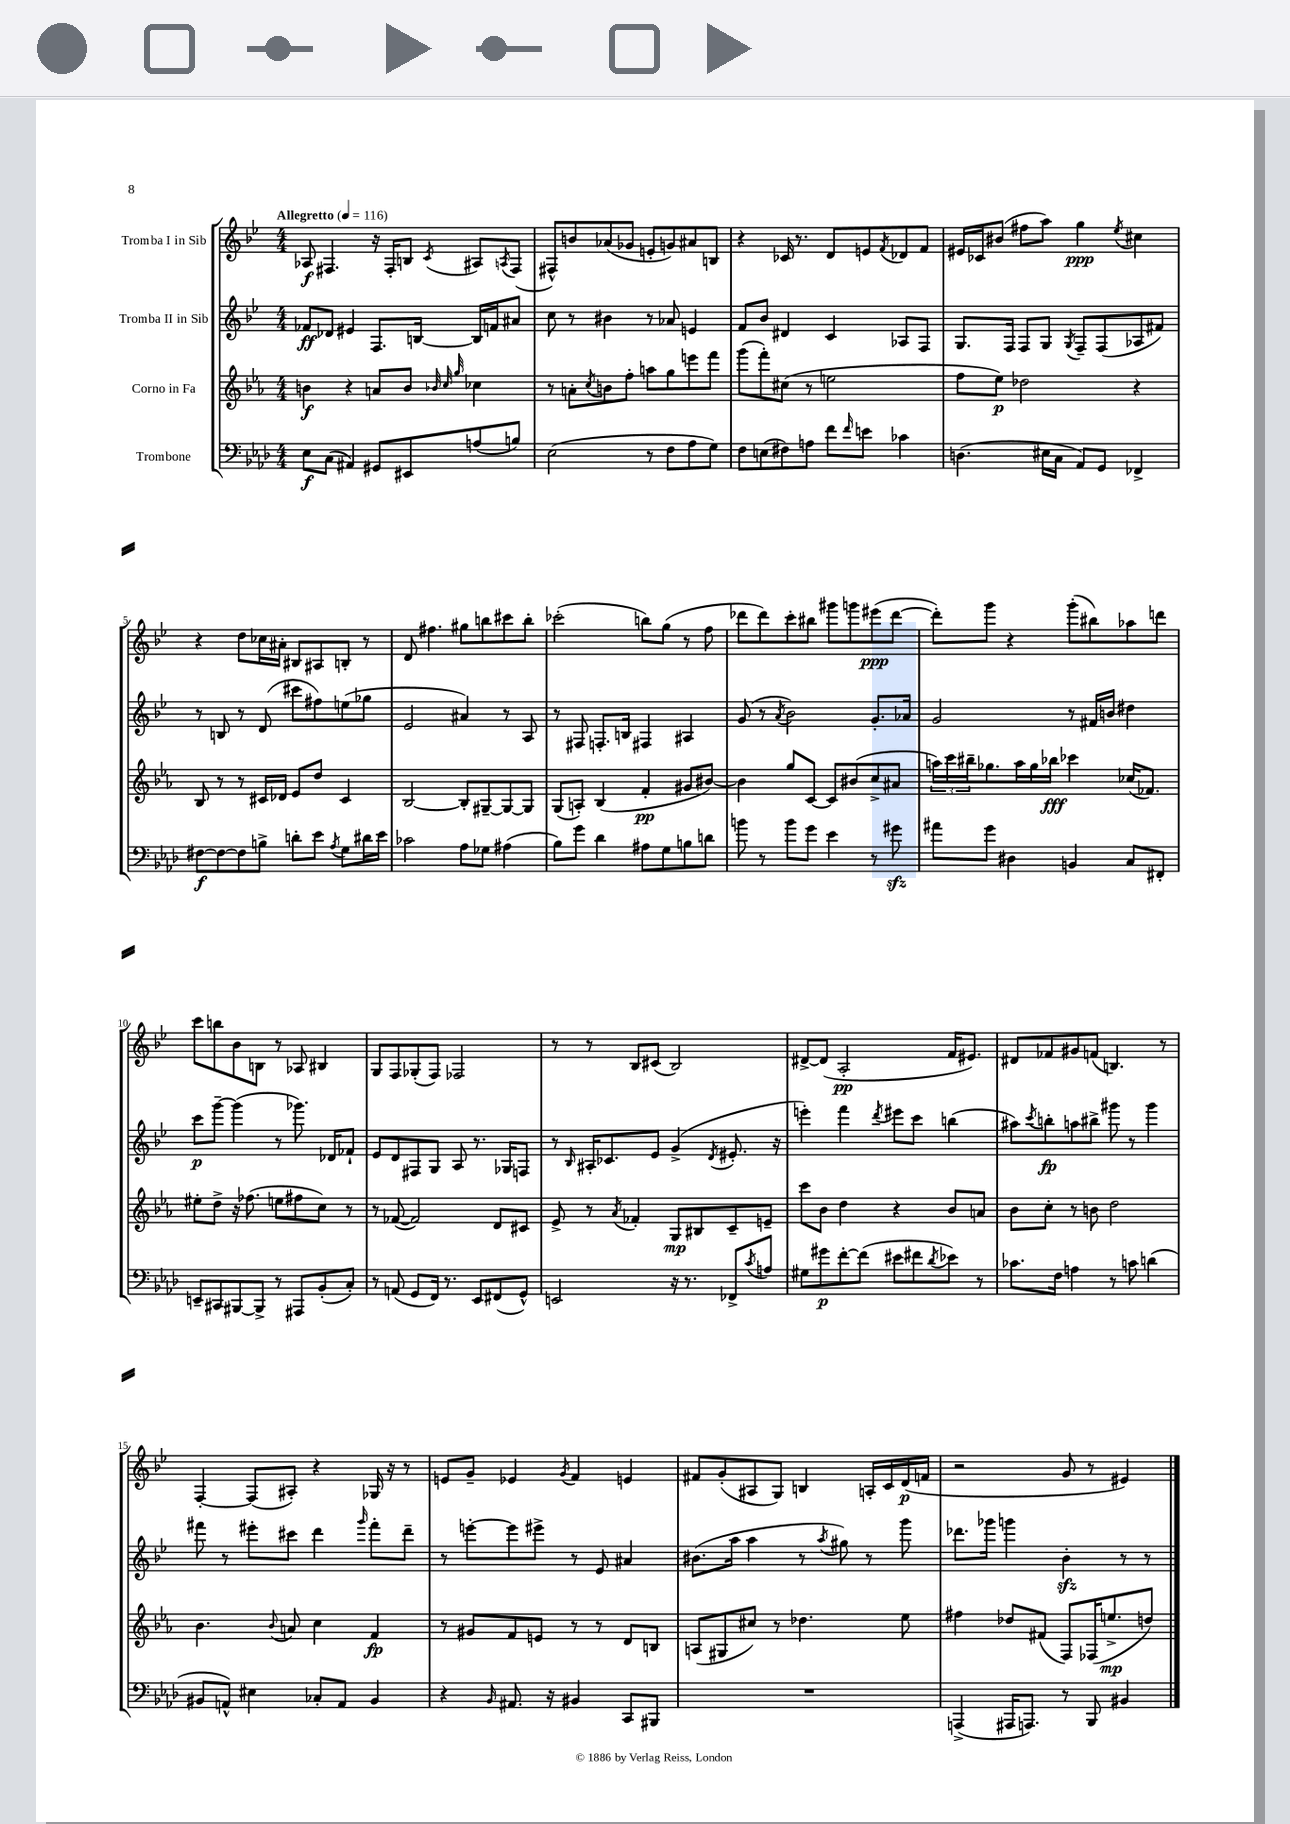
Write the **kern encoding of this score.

**kern	**dynam	**kern	**dynam	**kern	**dynam	**kern	**dynam
*part4	*part4	*part3	*part3	*part2	*part2	*part1	*part1
*staff4	*staff4	*staff3	*staff3	*staff2	*staff2	*staff1	*staff1
*I"Trombone	*	*I"Corno in Fa	*	*I"Tromba II in Sib	*	*I"Tromba I in Sib	*
*clefF4	*	*clefG2	*	*clefG2	*	*clefG2	*
*k[b-e-a-d-]	*	*k[b-e-a-]	*	*k[b-e-]	*	*k[b-e-]	*
*M4/4	*	*M4/4	*	*M4/4	*	*M4/4	*
*MM116	*	*MM116	*	*MM116	*	*MM116	*
=1	=1	=1	=1	=1	=1	=1	=1
!	!	!	!	!	!	!LO:TX:a:B:t=Allegretto	!
8E-\L	f	4bn\	f	8f-X/L	ff	8A-X/	f
(8C\J	.	.	.	8d-X/J	.	4.F#X/	.
4AA#X/)	.	4r	.	4e#X/	.	.	.
8GG#X/L	.	8an/L	.	8.F/L	.	16r	.
.	.	.	.	.	.	16F#'/KL	.
8EE#X/	.	8b/J	.	.	.	8Bn/J	.
.	.	.	.	[16Bn/Jk	.	.	.
.	.	32qqb-X/	.	.	.	.	.
.	.	32qqcc/	.	.	.	.	.
.	.	32qqgg/	.	.	.	8qc/	.
(8An/	.	4cc-X\	.	16B/LL]	.	8A#X/L	.
.	.	.	.	16fn/J	.	.	.
.	.	.	.	.	.	8qAn/	.
8Bn/J)	.	.	.	8a#X/J	.	(8F#/J	.
=2	=2	=2	=2	=2	=2	=2	=2
(2E-\	.	8r	.	8cc\	.	8F#X^^/L)	.
.	.	8an'\L	.	8r	.	8bn/	.
.	.	8qcc/	.	.	.	.	.
.	.	8bn\	.	4b#X\	.	(8a-X/	.
.	.	8ff'\J	.	.	.	8g-X/J	.
8r	.	8aan\L	.	8r	.	8en'/L	.
8F\L	.	8gg\	.	8a-X/	.	8gn/)	.
8A-\	.	8eeen\	.	4en/	.	8a#X/	.
8G\J)	.	8fff\J	.	.	.	8Bn/J	.
=3	=3	=3	=3	=3	=3	=3	=3
8F\L	.	(8ggg\L	.	8f/L	.	4r	.
(8En\	.	8fff'\)	.	8b-/J	.	.	.
8F#X\)	.	(8cc#X\J	.	4d#X/	.	16c-X/	.
.	.	.	.	.	.	8.r	.
8An\J	.	8r	.	.	.	.	.
8f\L	.	2een\	.	4c/	.	8d/L	.
16qqf/	.	.	.	.	.	.	.
8en\J	.	.	.	.	.	8en/	.
.	.	.	.	.	.	8qf/	.
4c-X\	.	.	.	8A-X/L	.	8d-X/	.
.	.	.	.	8F/J	.	8f/J	.
=4	=4	=4	=4	=4	=4	=4	=4
(4.Dn\	.	8ff\L	.	8.G/L	.	16e#X/LL	.
.	.	.	.	.	.	16c-X/J	.
.	.	8ee-\J)	p	.	.	(8b#X/J	.
.	.	.	.	16F/Jk	.	.	.
.	.	2dd-X\	.	8F/L	.	8ff#X\L	.
16E#X\LL	.	.	.	8G/J	.	8aa\J)	.
16C\JJ	.	.	.	.	.	.	.
.	.	.	.	8qG/	.	.	.
8AA-/L)	.	.	.	8F~/L	.	4gg\	ppp
8GG/J	.	.	.	(8F/	.	.	.
.	.	.	.	.	.	8qee-/	.
4FF-X^/	.	4r	.	8A-X/	.	4cc#X\	.
.	.	.	.	8f#X/J)	.	.	.
!!LO:LB:g=z
=5	=5	=5	=5	=5	=5	=5	=5
[8F#X\L	f	8B-/	.	8r	.	4r	.
8F#\_	.	8r	.	8Bn/	.	.	.
8F#\]	.	8r	.	8r	.	8dd\L	.
8Bn^\J	.	16c#X/LL	.	(8d/	.	16cc-X\L	.
.	.	16d-X/JJ	.	.	.	16a#X'\JJ	.
8dn'\L	.	8e-/L	.	8ccc#X\L	.	8B#X/L	.
8e-\J	.	8dd/J	.	8ff#X\)	.	8A#X/	.
8qA-/	.	.	.	.	.	.	.
8G\L	.	4c#/	.	(8een\	.	8Bn'/J	.
16d#X\L	.	.	.	8gg-X\J	.	8r	.
16e-\JJ	.	.	.	.	.	.	.
=6	=6	=6	=6	=6	=6	=6	=6
2c-X\	.	[2B-/	.	2e-/	.	8d/	.
.	.	.	.	.	.	4.ff#X\	.
8A-\L	.	8B-'/L]	.	4a#X/)	.	8gg#X\L	.
8G-X\J	.	[8G#X~/	.	.	.	8bbn\	.
(4A#X\	.	8G#/_	.	8r	.	8ccc#X\	.
.	.	8G#/J]	.	8A/	.	8bb'\J	.
=7	=7	=7	=7	=7	=7	=7	=7
8B-\L)	.	(8G/L	.	8r	.	(2ccc-X'\	.
8g\J	.	8An'/J)	.	8F#X/	.	.	.
4d-\	.	(4B-/	.	8.Fn'/L	.	.	.
.	.	.	.	16Bn/Jk	.	.	.
8A#X\L	.	4f'/	pp	4F#X/	.	8bbn\L)	.
8G\	.	.	.	.	.	(8gg\J	.
8Bn\	.	8g#X/L	.	4A#X/	.	8r	.
8dn\J	.	[8b#X/J)	.	.	.	8ff\	.
=8	=8	=8	=8	=8	=8	=8	=8
8bn\	.	4b#\]	.	(8g/	.	8ddd-X\L	.
8r	.	.	.	8r	.	8ddd-\)	.
.	.	.	.	8qa/	.	.	.
8b\L	.	8gg/L	.	2b-\)	.	8ccc'\	.
8g\J	.	[8c/J	.	.	.	8bb#X\J	.
4e-\	.	8c/L]	.	.	.	8ggg#X\L	.
.	.	(8b#X/	.	.	.	8gggn\	.
8r	.	8cc^/	.	8.g'/L	.	(8eee#X\	ppp
8g#Xzz\	.	8a#X/J	.	.	.	[8ddd-\J	.
.	.	.	.	16a-X/Jk	.	.	.
=9	=9	=9	=9	=9	=9	=9	=9
8a#X\L	.	24aan\LL)	.	2g/	.	8ddd-'\L])	.
.	.	24ccc\	.	.	.	.	.
.	.	24bb#X~\J	.	.	.	.	.
8g\J	.	8.gg-X\	.	.	.	8ggg\J	.
4D#X\	.	.	.	.	.	4r	.
.	.	16aa\L	.	.	.	.	.
.	.	16gg-\	.	.	.	.	.
.	.	16bb-X\JJ	fff	.	.	.	.
4BBn/	.	4ccc-X\	.	8r	.	(8ggg'\L	.
.	.	.	.	16f#X/LL	.	8bb#X\)	.
.	.	.	.	16bn/JJ	.	.	.
8C/L	.	(16cc-X/KL	.	4dd#X\	.	8aa-X\	.
.	.	8.f-X/J)	.	.	.	.	.
8FF#X'/J	.	.	.	.	.	8dddn\J	.
!!LO:LB:g=z
=10	=10	=10	=10	=10	=10	=10	=10
8EEn~/L	.	8ee#X'\L	.	8ccc\L	p	8ccc\L	.
8CC#X/	.	8dd^\J	.	[8ggg~\J	.	8bbn\	.
[8BBB#X/	.	16r	.	(4ggg\]	.	8b-\	.
.	.	(8.ff-X\	.	.	.	.	.
8BBB#^/J]	.	.	.	.	.	8Bn\J	.
8r	.	8een\L	.	8r	.	8r	.
8AAA#X/L	.	8ff#X\	.	8.ggg-X\)	.	8A-X/	.
(8BB-'/	.	8cc\J)	.	.	.	4B#X/	.
.	.	.	.	16d-X/KL	.	.	.
8C'/J)	.	8r	.	8f-X`/J	.	.	.
=11	=11	=11	=11	=11	=11	=11	=11
8r	.	8r	.	8e-/L	.	8G/L	.
(8AAn/	.	([8f-X/	.	8d/	.	8F/	.
8GG/L	.	2f-/])	.	8F#X/	.	(8G-X'/	.
16FF/Jk)	.	.	.	8G/J	.	8F/J)	.
8.r	.	.	.	.	.	.	.
.	.	.	.	8A/	.	2F-X/	.
8EE-/L	.	.	.	8.r	.	.	.
(8FF#X/	.	8d/L	.	.	.	.	.
.	.	.	.	16G-X/KL	.	.	.
8GG^^/J)	.	8c#X/J	.	8Fn/J	.	.	.
=12	=12	=12	=12	=12	=12	=12	=12
2EEn/	.	8e-^/	.	8r	.	8r	.
.	.	.	.	16qqB-/	.	.	.
.	.	8r	.	16A#X'/KL	.	8r	.
.	.	.	.	8.c-X/	.	.	.
.	.	8qa-/	.	.	.	.	.
.	.	4f-X'/	.	.	.	8B-/L	.
.	.	.	.	8e-/J	.	(8c#X/J	.
16r	.	8G/L	mp	(4g^/	.	2B-/)	.
8.r	.	.	.	.	.	.	.
.	.	8B#X/	.	.	.	.	.
.	.	.	.	8qd/	.	.	.
8FF-X^/L	.	8c~/	.	8.e#X'/	.	.	.
8qc/	.	.	.	.	.	.	.
8An/J	.	8en~/J	.	.	.	.	.
.	.	.	.	16r	.	.	.
=13	=13	=13	=13	=13	=13	=13	=13
8G#X\L	.	8ccc\L	.	4eeen'\)	.	[8d#X^/L	.
8g#X\	p	8b-\J	.	.	.	(8d#/J]	.
[8f'\	.	4dd\	.	4fff\	.	2A'/	pp
(8f\J]	.	.	.	.	.	.	.
.	.	.	.	8qddd/	.	.	.
8e#X\L	.	4r	.	8eee#X\L	.	.	.
8f#X\	.	.	.	8ccc\J	.	.	.
8qd-/	.	.	.	.	.	.	.
8e-X\J)	.	8b-/L	.	(4bbn\	.	16f/KL	.
.	.	.	.	.	.	8.e#X/J)	.
8r	.	8an/J	.	.	.	.	.
=14	=14	=14	=14	=14	=14	=14	=14
8.c-X\L	.	8b-\L	.	8aa#X\L)	.	8d#X/L	.
.	.	.	.	8qccc/	.	.	.
.	.	8cc'\J	.	8bbn'\	fp	8f-X/	.
16F\Jk	.	.	.	.	.	.	.
4An\	.	8r	.	8aan\	.	8g#X/	.
.	.	8bn\	.	8bb#X^\J	.	(8fn/J	.
8r	.	2dd\	.	8ggg#X\	.	4.Bn/)	.
8cn\	.	.	.	8r	.	.	.
(4dn\	.	.	.	4ggg#\	.	.	.
.	.	.	.	.	.	8r	.
!!LO:LB:g=z
=15	=15	=15	=15	=15	=15	=15	=15
8BB#X/L	.	4.b-\	.	8fff#X\	.	[4F'/	.
8AAn^^/J)	.	.	.	8r	.	.	.
4E#X\	.	.	.	8eee#X'\L	.	(8F/L]	.
.	.	8qqb-/	.	.	.	.	.
.	.	8an/	.	8ccc#X\J	.	8A#X'/J)	.
8C-X'/L	.	4cc\	.	4ddd\	.	4r	.
8AA/J	.	.	.	.	.	.	.
.	.	.	.	16qqggg/	.	.	.
4BB#/	.	4f/	fp	8fff#'\L	.	16G-X/	.
.	.	.	.	.	.	16r	.
.	.	.	.	8ddd~\J	.	8r	.
=16	=16	=16	=16	=16	=16	=16	=16
4r	.	8r	.	8r	.	8en/L	.
.	.	8g#X/L	.	[8eeen'\L	.	8g~/J	.
16qqBB-/	.	.	.	.	.	.	.
8.AA#X/	.	8f/	.	8eee\]	.	4e-X/	.
.	.	8en/J	.	8eee#X^\J	.	.	.
16r	.	.	.	.	.	.	.
.	.	.	.	.	.	8qg/	.
4BB#X/	.	8r	.	8r	.	4f/	.
.	.	8r	.	8e-/	.	.	.
8CC/L	.	8d/L	.	4a#X/	.	4en/	.
8BBB#X/J	.	8Bn/J	.	.	.	.	.
=17	=17	=17	=17	=17	=17	=17	=17
1r	.	(8An/L	.	(8.b#X\L	.	8f#X/L	.
.	.	8G#X/	.	.	.	(8g'/	.
.	.	.	.	16aa\Jk	.	.	.
.	.	8cc#X/J)	.	4aa\	.	8A#X/	.
.	.	8r	.	.	.	8G/J)	.
.	.	4.dd-X\	.	8r	.	4Bn/	.
.	.	.	.	8qaa/	.	.	.
.	.	.	.	8gg#X\)	.	.	.
.	.	.	.	8r	.	16An'/LL	.
.	.	.	.	.	.	16c/	.
.	.	8ee-\	.	8ggg\	.	(16d/	p
.	.	.	.	.	.	16fn/JJ	.
=18	=18	=18	=18	=18	=18	=18	=18
(4AAAn^/	.	4ff#X\	.	8.ddd-X\L	.	2r	.
.	.	.	.	16ggg-X\Jk	.	.	.
16AAA#X/KL	.	8dd-X/L	.	4gggn\	.	.	.
8.AAAn/J)	.	.	.	.	.	.	.
.	.	(8f#X/J	.	.	.	.	.
8r	.	8F/L)	.	4b-zz'\	.	8g/	.
8BBB-/	.	(16F-X/K	.	.	.	8r	.
.	.	8.een^/	mp	.	.	.	.
4BB#X/	.	.	.	8r	.	4e#X/)	.
.	.	8ddn/J)	.	8r	.	.	.
==	==	==	==	==	==	==	==
*-	*-	*-	*-	*-	*-	*-	*-
